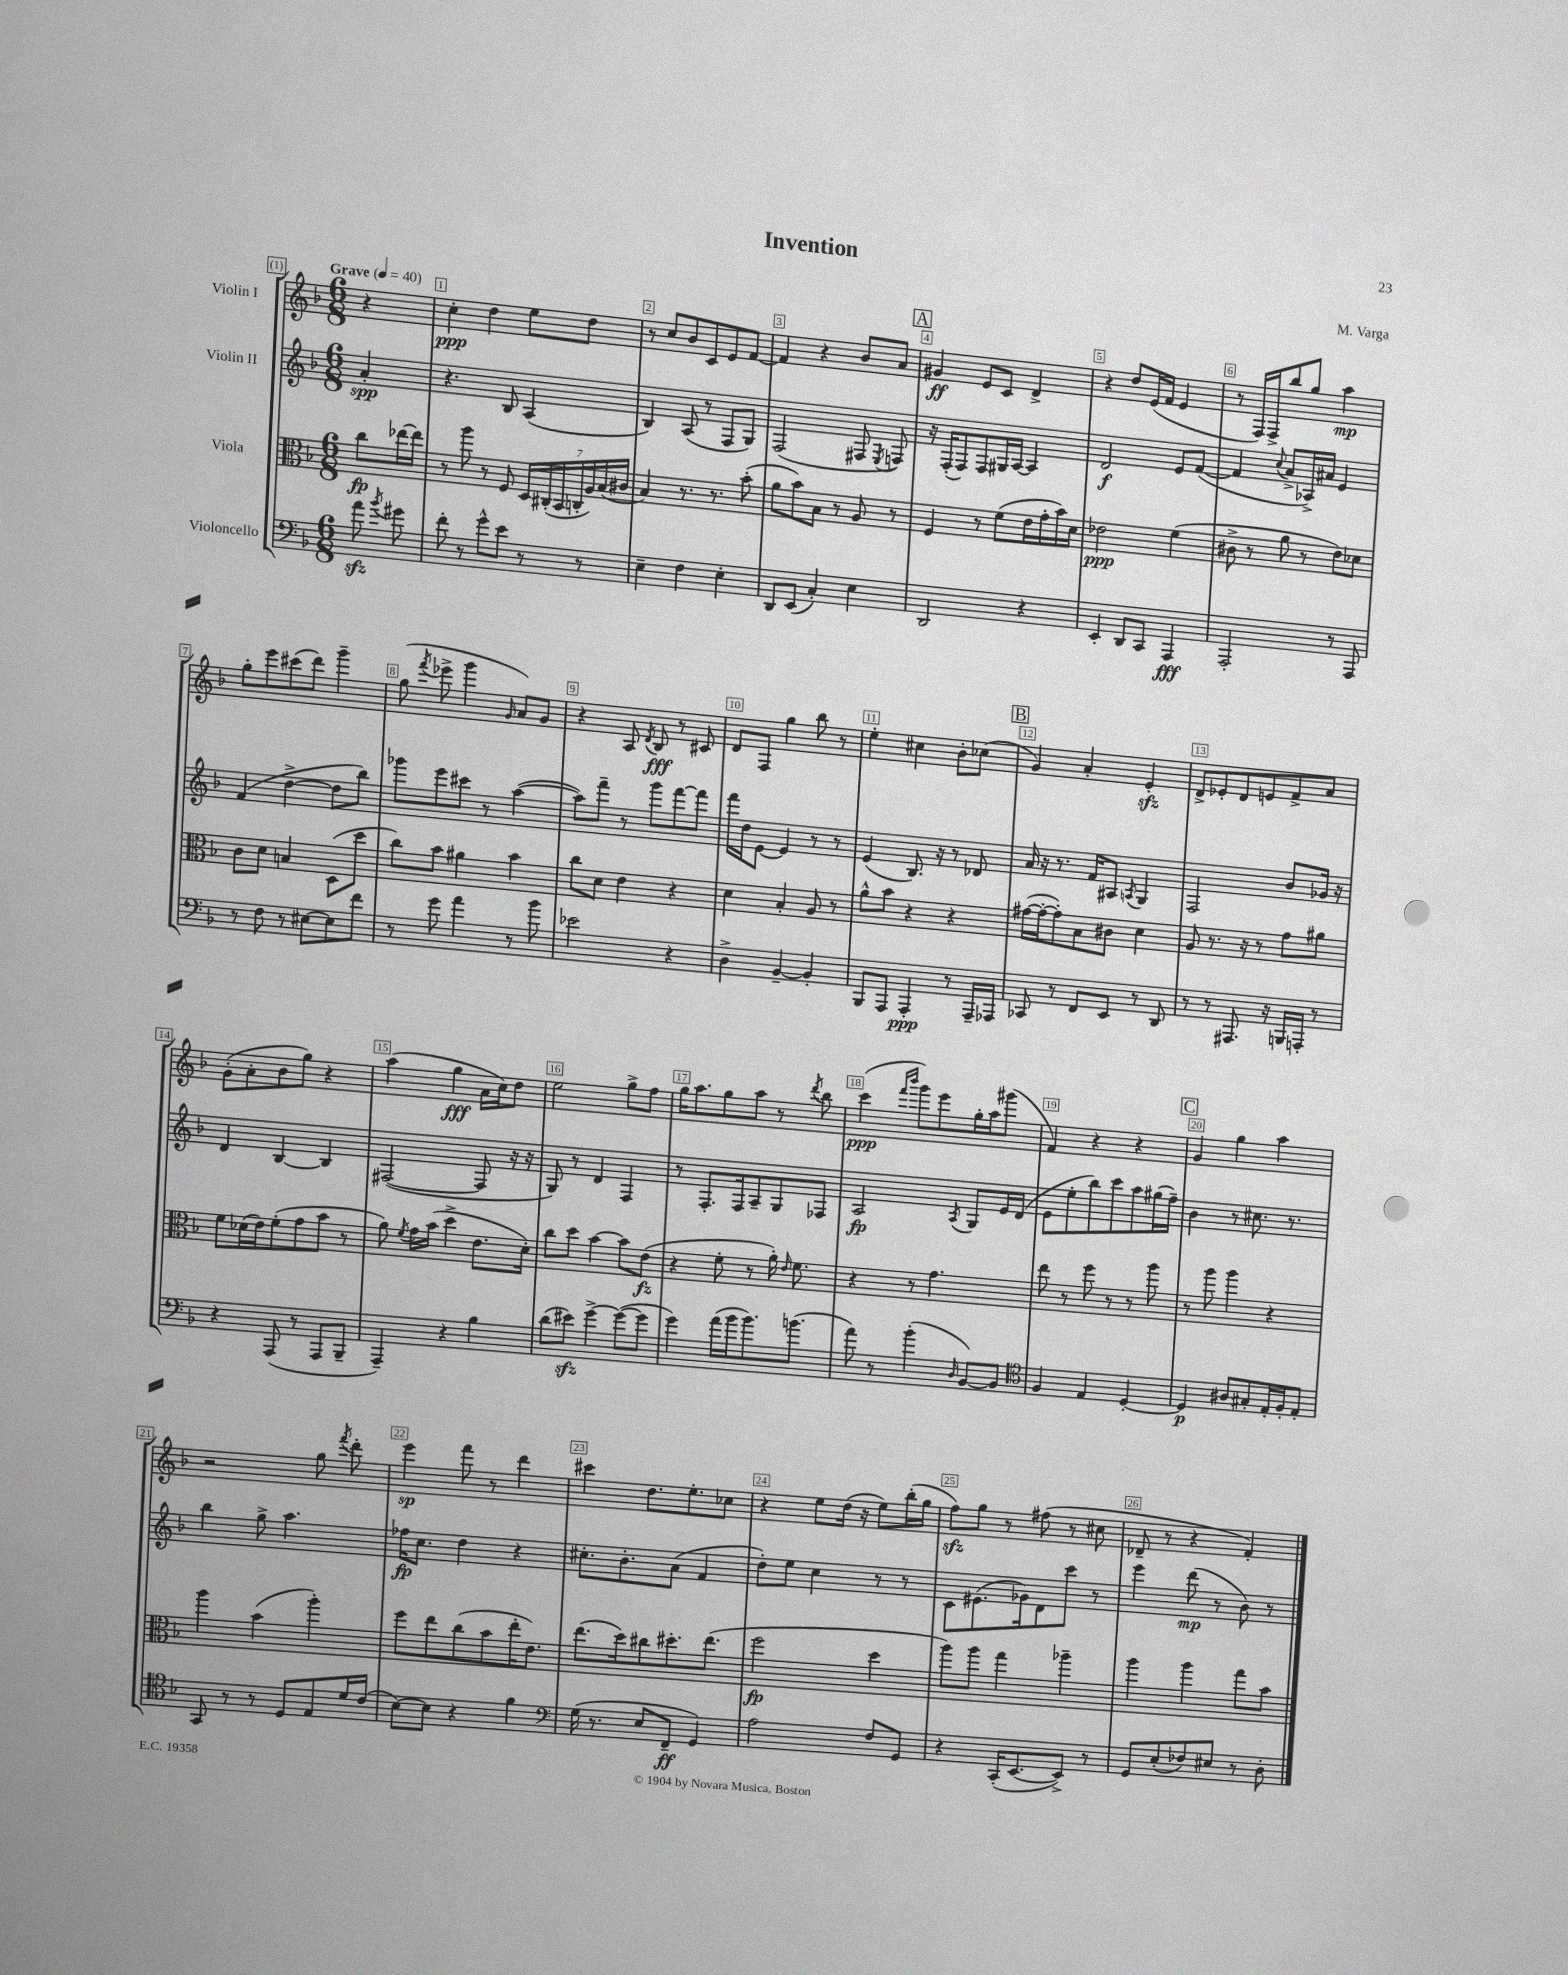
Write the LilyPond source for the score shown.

\header { title = "Invention" composer = "M. Varga" }
<<
\new StaffGroup <<
\new Staff = "s0" \with { instrumentName = "Violin I" } {
    \clef treble \key f \major \numericTimeSignature \time 6/8 \partial 4 \tempo "Grave" 4 = 40
    \autoBeamOff r4 |
    c''4-.\ppp d''4 e''8[ d''8] |
    r8 c''8[ bes'8 c'8 e'8 f'8]~ |
    f'4 r4 bes'8[ a'8] |
    \mark \markup { \box "A" } gis'4\ff e'8[ c'8] d'4-> |
    r4 d''8[ e'16( f'16] e'4 |
    r8 f16[) f16-> bes''8 g''8] a''4\mp |
    g''8[-. e'''8 cis'''8( d'''8]) g'''4-- |
    g''8( \acciaccatura { f'''8 } ees'''8-> g'''4 \grace { g'16 } a'8[) g'8] |
    r4 a8 \acciaccatura { d'8 } bes8\fff r8 cis'8 |
    d'8[ f8] g''4 bes''8 r8 |
    e''4-. cis''4 bes'8[-. ces''8]( |
    \mark \markup { \box "B" } g'4) a'4-. e'4-.\sfz |
    d'8[-> ees'8-. d'8 e'8 f'8-> a'8] |
    g'8[-.( a'8-. bes'8 g''8]) r4 |
    a''4( g''4\fff a'16[ c''16) d''8] |
    e''2 g''8[-> f''8] |
    g''16[ a''8. g''8 a''8] r8 \acciaccatura { d'''8 } bes''8 |
    c'''4\ppp( \grace { f'''16[ bes'''16] } g'''8[) e'''8 g''16-. a''16 gis'''8]( |
    f'4) r4 r4 |
    \mark \markup { \box "C" } g'4 g''4 a''4 |
    r2 g''8 \acciaccatura { f'''8 } d'''8-. |
    e'''4\sp f'''8 r8 d'''4 |
    cis'''4 d''8.[ e''8.-. ces''8] |
    r4 e''8[ d''16]( r16 e''8[) bes''16-.( g''16] |
    f''8[\sfz) g''8] r8 fis''8( r8 cis''8 |
    des'8-- r8 r4 f'4-.) \bar "|." |
}
\new Staff = "s1" \with { instrumentName = "Violin II" } {
    \clef treble \key f \major \numericTimeSignature \time 6/8 \partial 4
    \autoBeamOff a'4-.\spp |
    r4. bes8 a4( |
    bes4) a8( r8 f8[ g8]) |
    f2( fis8 \acciaccatura { e8 } f8) |
    \mark \markup { \box "A" } r16 f16[-.( f8) f8 gis16 a16]~ a4 |
    d'2\f e'8[ f'8]~( |
    f'4 \appoggiatura { c''8 } a'8[-> aes16->) ais'16] e'4 |
    f'4( d''4~-> d''8[ bes''8]) |
    ges'''8[ e'''8 cis'''8] r8 a''4~( |
    a''8[) f'''8]-- r8 g'''8[ f'''8~ f'''8] |
    f'''16[ d''16 e'8]~ e'4 r8 r8 |
    e'4( bes8.) r16 r8 des'8 |
    \mark \markup { \box "B" } a'16 r16 r8. f'16[ ais8] \acciaccatura { a8 } g4 |
    f2 bes'8[ ges'16] r16 |
    d'4 bes4~ bes4 |
    fis2~( fis8 r16 r16 |
    g8) r8 d'4 f4 |
    r8 f8.[-. f16 a8-- g8 fes8] |
    a2\fp \acciaccatura { a8 } g8[ e'16 d'16]( |
    e'8[ e''8-. bes''8) c'''8 a''8 gis''16( f''16]--) |
    \mark \markup { \box "C" } bes'4 r8 cis''8. r8. |
    bes''4 g''8-> a''4. |
    fes''16[\fp c''8.] d''4 r4 |
    cis''8.[-. bes'8.-. a'8]( f'4 |
    d''8[-.) e''8] c''4 r8 r8 |
    c'8[ eis'8.( ges'16) d'8 c'''8] r8 |
    e'''4 d'''8\mp( r8 bes'8) r8 \bar "|." |
}
\new Staff = "s2" \with { instrumentName = "Viola" } {
    \clef alto \key f \major \numericTimeSignature \time 6/8 \partial 4
    \autoBeamOff c''8[\fp ees''16~ ees''16] |
    r8 a''8 r8 f8 \tuplet 7/4 { d16[ cis16-.( bes,16 c16-. a16) bes16( cis'16] } |
    bes4) r8. r8. bes'8-.( |
    a'8[ bes'8) bes8] r8 a8 r8 |
    \mark \markup { \box "A" } f4 r8 f'8[( e'16 g'16-. bes'16) d'16] |
    ees'2\ppp f'4( |
    cis'8-> r8 a'8 r8 e'8[) des'8] |
    c'8[ d'8] b4 d8[( d''8] |
    c''8[) bes'8] ais'4 bes'4 |
    c''8[ d'8] e'4 r4 |
    d'4 bes4-. a8 r8 |
    a'8[-^ bes'8] r4 r4 |
    \mark \markup { \box "B" } gis'16[~( gis'16~-. gis'8-.) bes8 cis'8] d'4 |
    a8 r8. r16 r8 g'8[ ais'8] |
    f'8[ des'16( e'16) f'8-.( g'8 bes'8] r8 |
    a'8) \acciaccatura { f'8 } g'16[ bes'16]( d''4-> e'8.[ d'16]-.) |
    c''8[ d''8] bes'4~ bes'8[ e'8]\fz( |
    r4 f'8-. r8 a'16-.) \grace { e'16 } f'8. |
    r4 r8 g'4. |
    e''8 r8 f''8 r8 r8 a''8 |
    \mark \markup { \box "C" } r8 a''8 a''4 r4 |
    a''4 bes'4( a''4-.) |
    f''8[ e''8 c''8( bes'8 e''16-. e'8.]) |
    e''8.[( d''16) cis''8 dis''8.-. e''8.]( |
    f''2\fp d''4 |
    a''8[) a''8] g''4 aes''4-- |
    a''4 a''4 g''8[ bes'8] \bar "|." |
}
\new Staff = "s3" \with { instrumentName = "Violoncello" } {
    \clef bass \key f \major \numericTimeSignature \time 6/8 \partial 4
    \autoBeamOff a'8\sfz \acciaccatura { bes'8 } gis'8 |
    f'8-. r8 g'8[-^ e'8] r8 r8 |
    e4-- f4 e4-. |
    d,8[ e,8]( c4-.) e4 |
    \mark \markup { \box "A" } d,2 r4 |
    e,4-. d,8[ c,8] a,,4\fff |
    a,,2-. r8 a,,8 |
    r8 f8 r8 eis8[~ eis8 f'8] |
    r8 g'8 a'4 r8 bes'8 |
    ees'2 r4 |
    d4-> bes,4~-- bes,4-. |
    bes,,8[ a,,8] a,,4-.\ppp r8 a,,16[-- aes,,16] |
    \mark \markup { \box "B" } ces,8 r8 f,8[ e,8] r8 d,8 |
    r8 r8 ais,,8. r16 b,,16[ a,,16]-. r8 |
    r4 a,,8( r8 a,,8[ bes,,8]-- |
    a,,4--) r4 bes4 |
    d'8[( eis'8]\sfz) g'4~-> g'8[~( g'8] |
    g'4) a'16[( bes'16 bes'8.) b'8.]( |
    a'8) r8 bes'4-.( \grace { d16 } bes,8[~) bes,8] |
    \clef tenor f4 e4 d4~-. |
    \mark \markup { \box "C" } d4\p ais8[ gis8-. e16-. f16-. e8]-. |
    g,8 r8 r8 d8[ e8 d'16 c'16]( |
    bes8[~) bes8] r4 f'4 |
    \clef bass g16( r8. e8[ f,8]--\ff g,4) |
    a2 f8[ g,8] |
    r4 c,16[-.( e,8.~ e,8]->) r8 |
    g,8[ e8-.( fes8) eis8] r8 d8-. \bar "|." |
}
>>
>>
\layout { \context { \Score \override BarNumber.break-visibility = ##(#f #t #t) barNumberVisibility = #all-bar-numbers-visible \override BarNumber.stencil = #(make-stencil-boxer 0.1 0.3 ly:text-interface::print) } }
